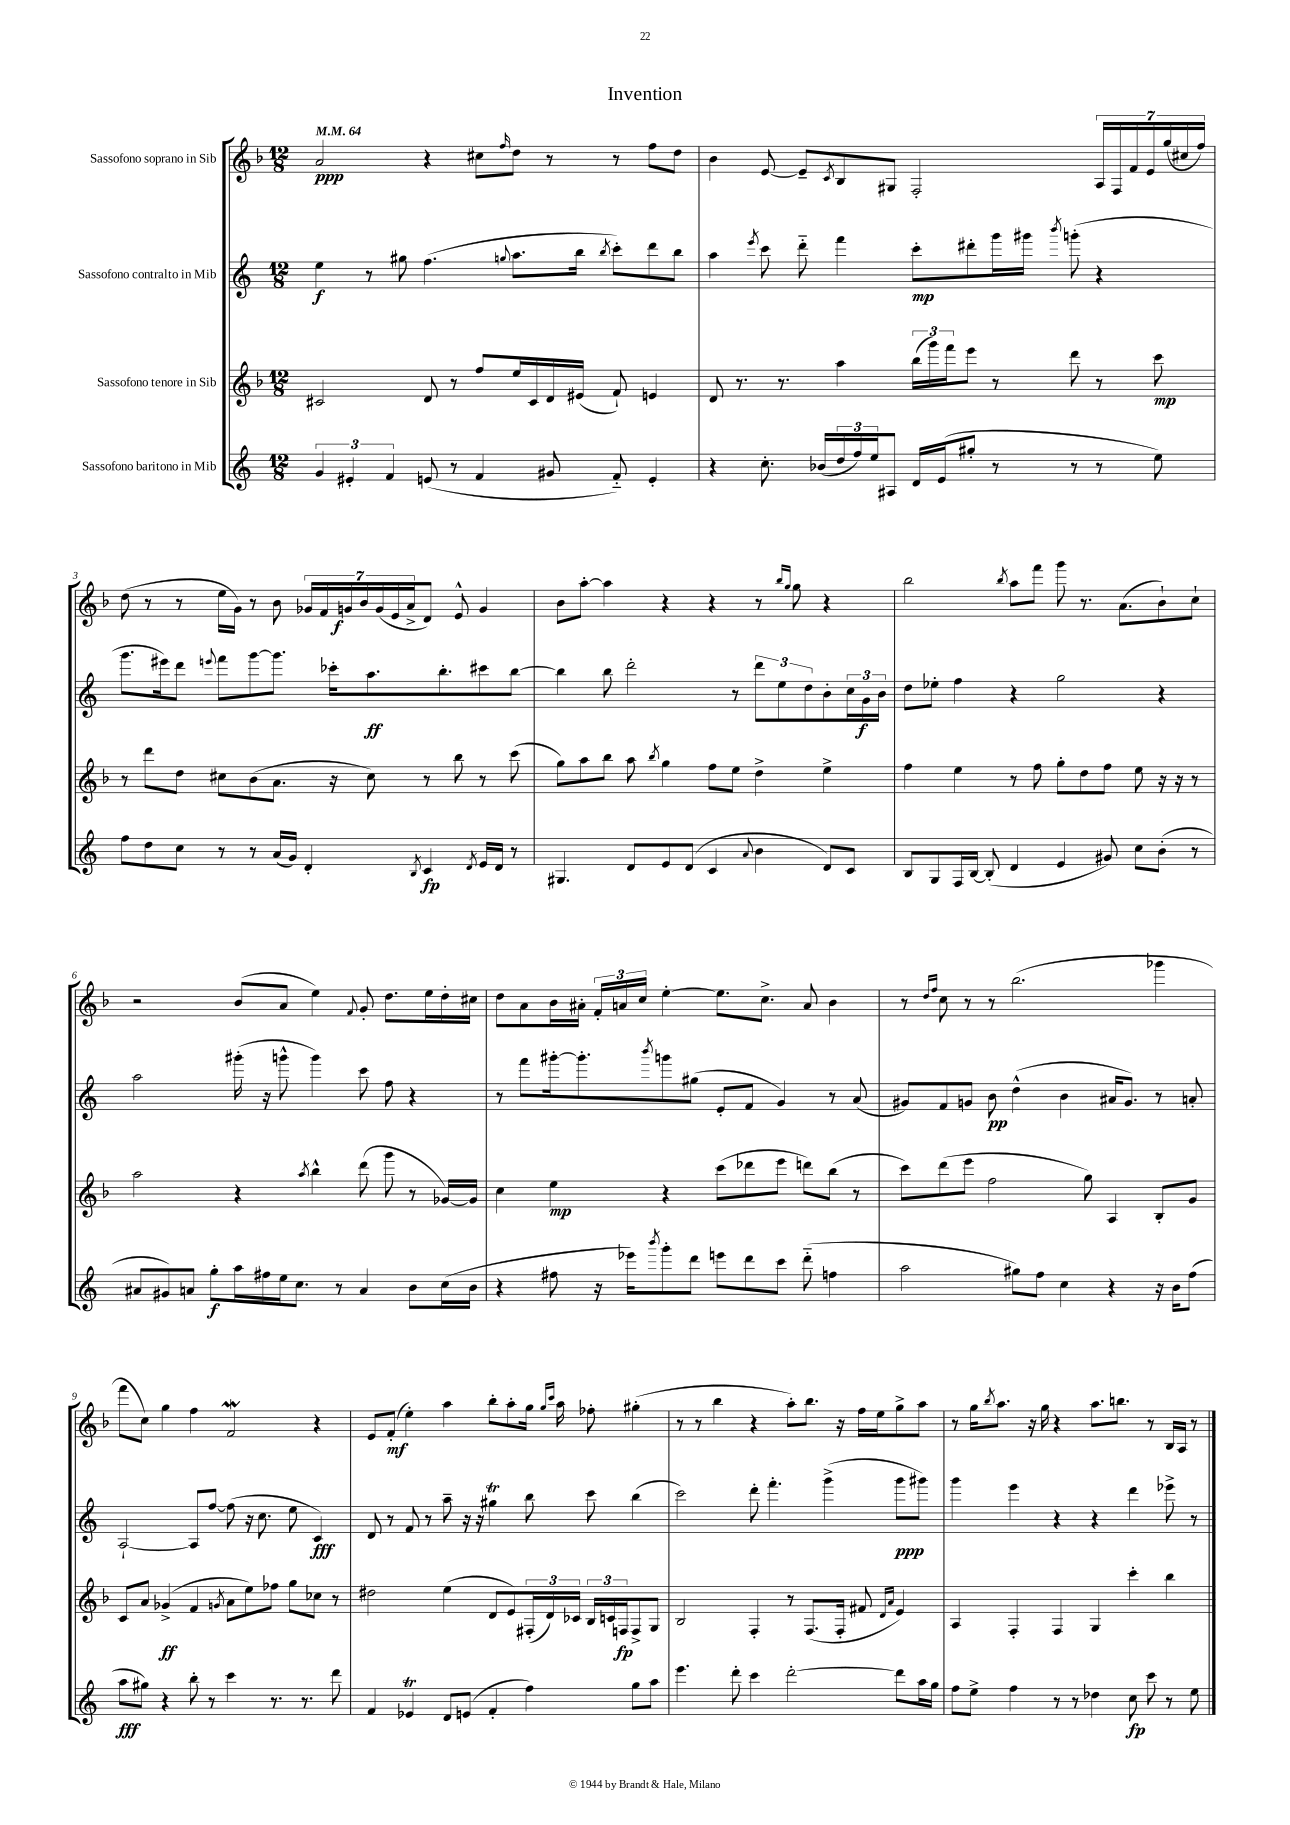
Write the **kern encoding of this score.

**kern	**kern	**kern	**kern
*staff4	*staff3	*staff2	*staff1
*clefG2	*clefG2	*clefG2	*clefG2
*k[]	*k[b-]	*k[]	*k[b-]
*M12/8	*M12/8	*M12/8	*M12/8
*MM64	*MM64	*MM64	*MM64
6g/	2c#/	4ee\	2a/
6e#'/	.	.	.
.	.	8r	.
6f/	.	.	.
.	.	8gg#\	.
(8e/	8d/	(4.ff\	4r
8r	8r	.	.
4f/	8ff/L	.	8cc#\L
.	.	8qqgg/	16qqff/
.	16ee/L	8.aa\L	8dd\J
.	16c#/	.	.
8g#/	16d/	.	8r
.	(16e#/JJ	16bb\Jk	.
.	.	8qbb/	.
8f'~/)	8f`/)	8ccc'\L)	8r
4e'/	4e/	8ddd\	8ff\L
.	.	8bb\J	8dd\J
=	=	=	=
4r	8d/	4aa\	4b-\
.	8.r	.	.
.	.	8qeee/	.
8.cc'\	.	8ccc\	[8e/
.	8.r	.	.
.	.	8ddd'~\	8e~/]L
(16b-/LL	.	.	.
.	.	.	8qc/
24dd/	4aa\	4fff\	8B-/
24ff/)	.	.	.
24ee/J	.	.	.
8A#/J	.	.	8G#/J
16d/LL	(24bb-\LL	8ccc'\L	2F'/
.	24ggg\)	.	.
(16e/J	.	.	.
.	24fff\J	.	.
8gg#'/J	8eee\J	8ddd#'\	.
8r	8r	16ggg\L	.
.	.	16ggg#\JJ	.
.	.	8qbbb/	.
8r	8ddd\	(8ggg'\	.
8r	8r	4r	28A/LL
.	.	.	28F/
.	.	.	28f/
.	.	.	28e/
8ee\)	8ccc\	.	.
.	.	.	(28gg/
.	.	.	28cc#/
.	.	.	28ff/JJ)
=	=	=	=
8ff\L	8r	8.ggg\L	(8dd\
8dd\	8ddd\L	.	8r
.	.	16eee#\k)	.
8cc\J	8dd\J	8ddd\J	8r
.	.	8qqeee/	.
8r	8cc#\L	8fff\L	16ee\LL
.	.	.	16g\JJ)
8r	(8b-\	[8ggg\	8r
(16a/LL	8.a\J	8.ggg\]J	8b-\
16g/JJ)	.	.	.
4d'/	.	.	28g-/LL
.	.	.	28f/
.	16r	16ccc-'\LK	.
.	.	.	28g/
.	.	.	28b-/
.	8cc#\)	8.aa\	.
.	.	.	(28g/
.	.	.	28e/
.	.	.	28a^/J
8qB/	.	.	.
4c/	8r	.	8d/J)
.	.	8.bb'\	.
.	8bb-\	.	8e^^/
8qd/	.	.	.
16e/LL	8r	8ccc#\	4g/
16d/JJ	.	.	.
8r	(8ccc\	[8bb\J	.
=	=	=	=
4.G#/	8gg\L)	4bb\]	8b-\L
.	8aa\	.	[8aa'\J
.	8bb-\J	8bb\	4aa\]
8d/L	8aa\	2ddd'\	.
.	8qbb-/	.	.
8e/	4gg\	.	4r
(8d/J	.	.	.
4c/	8ff\L	.	4r
.	8ee\J	8r	.
8qqa/	.	.	.
4b\	4dd^\	12ddd\L	8r
.	.	12ee\	.
.	.	.	16qqbb-/LL
.	.	.	16qqgg/JJ
.	.	.	8gg\
.	.	12dd\	.
8d/L)	4ee^\	8b'\	4r
8c/J	.	24cc\L	.
.	.	24g\	.
.	.	24b\JJ	.
=	=	=	=
8B/L	4ff\	8dd\L	2bb-\
8G/	.	8ee-'\J	.
16F/L	4ee\	4ff\	.
[16B/JJ	.	.	.
(8B'/]	.	.	.
.	.	.	8qbb-/
4d/	8r	4r	8aa\L
.	8ff\	.	8fff\J
4e/	8gg'\L	2gg\	8ggg\
.	8dd\	.	8.r
8g#/)	8ff\J	.	.
.	.	.	(8.a\L
8cc\L	8ee\	.	.
(8b'\J	16r	4r	8b-`\)
.	16r	.	.
8r	8r	.	8cc`\J
=	=	=	=
8a#/L	2aa\	2aa\	2r
8g#/)	.	.	.
8a/J	.	.	.
8gg'\L	.	.	.
16aa\L	4r	(16ggg#'\	(8b-/L
16ff#\	.	16r	.
16ee\J	.	8ggg^^\	8a/J
8.cc\J	.	.	.
.	8qaa/	.	.
.	4bb-^^\	4ggg\)	4ee\)
8r	.	.	.
.	.	.	8qqf/
4a/	(8ddd\	8ccc\	8g'/
.	8ggg\	8ff\	8.dd\L
8b\L	8r	4r	.
.	.	.	16ee\L
(16cc\L	[16g-/LL)	.	16dd'\
16b\JJ	16g-/]JJ	.	16cc#\JJ
=	=	=	=
4r	4cc\	8r	8dd\L
.	.	8fff\L	8a\
8ff#\	4ee\	[16ggg#'\k	16b-\L
.	.	8.ggg#'\]	16a#'\JJ
16r	.	.	24f'/LL
.	.	.	24a/
16eee-\LK)	.	.	.
.	.	.	24cc/JJ
8qbbb/	.	8qbbb/	.
8ggg'\	4r	8ggg\	[4ee'\
8ddd\J	.	(8gg#\J	.
8eee\L	(8ccc\L	8e'/L	8.ee\]L
8ddd\	8ddd-\	8f/J	.
.	.	.	8.cc^\J
8ccc\J	8eee\J	4g/)	.
(8ddd'~\	8ddd\L)	.	8a/
4ff\	(8bb-\J	8r	4b-\
.	8r	(8a/	.
=	=	=	=
2aa\	8ccc\L)	8g#/L)	8r
.	.	.	16qqdd/LL
.	.	.	16qqff/JJ
.	(8ddd\	8f/	8cc\
.	8eee\J	8g/J	8r
.	2ff\	8b\	8r
8gg#\L)	.	(4dd^^\	(2.bb-\
8ff\J	.	.	.
4cc\	.	4b\	.
.	8gg\)	.	.
4r	4A/	16a#/LK	.
.	.	8.g/J)	.
16r	8B-'/L	8r	4ggg-\
16b\LK	.	.	.
(8ff\J	8g/J	8a'/	.
=	=	=	=
8aa\L	8c/L	[2A`/	8fff\L
8gg#\J)	8a/J	.	8cc\J)
4r	(4g-^/	.	4gg\
8bb'\	4f/	8A/]L	4ff\
8r	.	[8ff/J	.
.	8qg/	.	.
4ccc\	8a\L	(8ff\]	2f/
.	8ee\)	16r	.
.	.	8.cc\	.
8.r	8ff-\J	.	.
.	8gg\L	8ee\	.
8.r	.	.	.
.	8cc-\J	4c/)	4r
8ddd\	8r	.	.
=	=	=	=
4f/	2dd#\	8d/	8e/L
.	.	8r	(8f'/J
4e-/	.	8f/	4ee'\)
.	.	8r	.
8d/L	(4ee\	8aa~\	4aa\
(8e/J	.	16r	.
.	.	16r	.
4f'/	8d/L	4gg#\	8bb-'\L
.	8e/)	.	8aa'\
4ff\)	(24F#'/L	8bb\	16gg\Jk
.	24d/)	.	.
.	.	.	16qqgg/LL
.	.	.	16qqccc/JJ
.	.	.	16aa\
.	24c-/JJ	.	.
.	24B-/LL	8ccc\	8ff-'\
.	24c/	.	.
.	24F/J	.	.
8gg\L	8F^/	(4bb\	(4gg#'\
8aa\J	8G/J	.	.
=	=	=	=
4.eee\	2B-/	2ccc\)	8r
.	.	.	8r
.	.	.	4bb-\
8ddd'\	.	.	.
4ccc\	4F'/	8ddd'\	4r
.	.	4.fff'\	.
[2ddd'\	8r	.	8aa'\L)
.	(8.F/L	.	8.bb-\J
.	.	(4ggg^\	.
.	16F'/Jk	.	16r
.	8f#/	.	16ff\LL
.	.	.	16ee\J
.	16qqd/LL	.	.
.	16qqa/JJ	.	.
8ddd\]L	4e/)	8ggg\L	8gg^\
16aa\L	.	8ggg#\J)	8aa\J
16gg\JJ	.	.	.
=	=	=	=
8ff\L	4A/	4ggg\	8r
8ee^\J	.	.	16gg\LK
.	.	.	8qbb-/
.	.	.	8.aa\J
4ff\	4F'/	4eee\	.
.	.	.	16r
.	.	.	16gg\
8r	4F/	4r	4r
8r	.	.	.
4dd-\	4G/	4r	8.aa\L
.	.	.	8.bb\J
8cc\	4ccc'\	4ddd\	.
8ccc\	.	.	8r
8r	4bb-\	8eee-^\	16B-/LL
.	.	.	16A/JJ
8ee\	.	8r	8r
==	==	==	==
*-	*-	*-	*-
